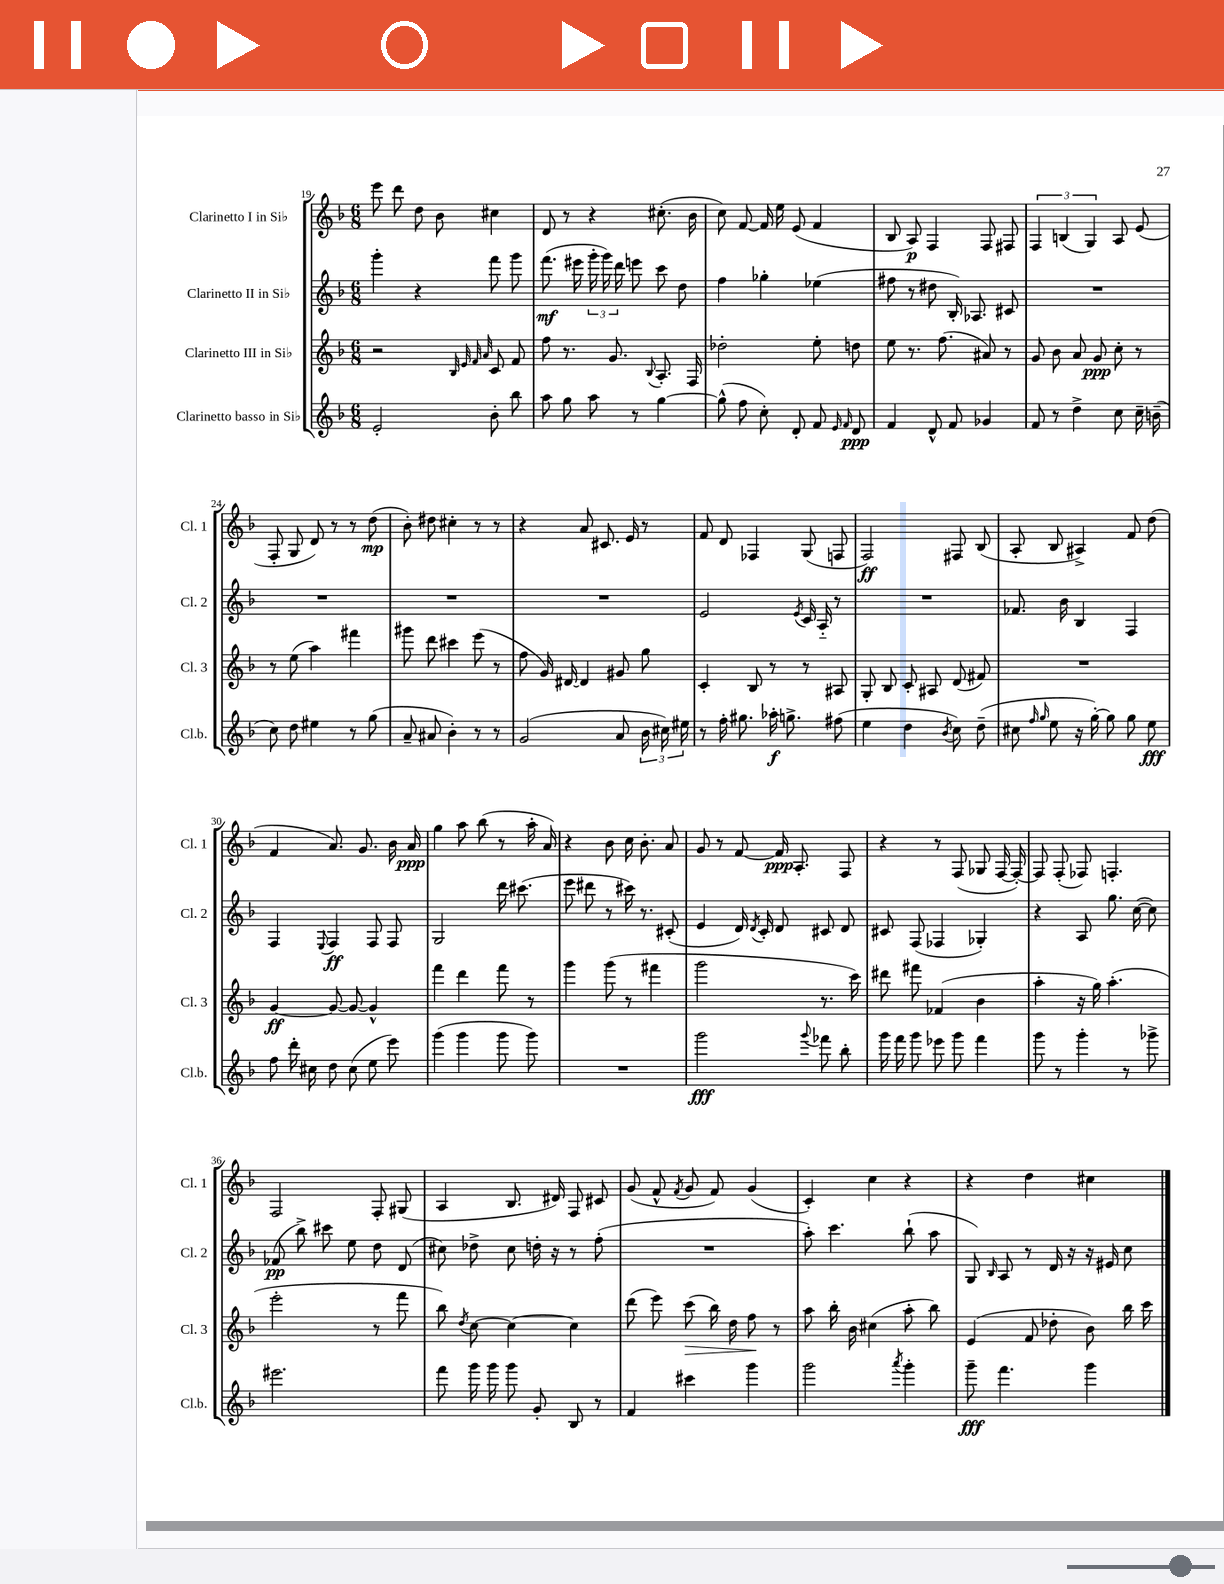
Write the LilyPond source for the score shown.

<<
\new StaffGroup <<
\new Staff = "s0" \with { instrumentName = "Clarinetto I in Sib" shortInstrumentName = "Cl. 1" } {
    \clef treble \key f \major \numericTimeSignature \time 6/8
    \autoBeamOff e'''8 d'''8 d''8 bes'8 cis''4 |
    d'8 r8 r4 cis''8.-.( bes'16 |
    c''8) f'8~ f'16 e''16 e'8( f'4 |
    bes8 a8\p) f4 f8 fis8 |
    \tuplet 3/2 { f4 b4( g4) } a8 e'8( |
    f8-. g8 d'8) r8 r8 d''8\mp( |
    bes'8-.) dis''8 cis''4-. r8 r8 |
    r4 a'8 cis'8. e'16 r8 |
    f'8 d'8 fes4 g8( f8 |
    f2\ff) fis8 bes8( |
    a8-. bes8 ais4->) f'8 d''8( |
    f'4 a'8.) g'8. bes'16 a'16\ppp |
    g''4 a''8 bes''8( r8 a''16-. a'16) |
    r4 bes'8 c''16 bes'8.-. a'8 |
    g'8 r8 f'8~ f'16\ppp a8.-. f8 |
    r4 r8 f8( ges8 f16~ f16~-.) |
    f8 f8-.( fes8) f4.-. |
    f2 f8-. gis8( |
    a4 bes8. dis'16) f8 cis'8 |
    g'8( f'8-^ \acciaccatura { f'8 } g'8 f'8) g'4( |
    c'4-.) c''4 r4 |
    r4 d''4 cis''4 \bar "|." |
}
\new Staff = "s1" \with { instrumentName = "Clarinetto II in Sib" shortInstrumentName = "Cl. 2" } {
    \clef treble \key f \major \numericTimeSignature \time 6/8
    \autoBeamOff g'''4-. r4 f'''8 g'''8 |
    f'''8.\mf( eis'''16 \tuplet 3/2 { g'''16-. g'''16) d'''16 } e'''8 c'''8 d''8 |
    f''4 ges''4-. ees''4( |
    fis''8 r8 dis''8 bes16-.) aes8. cis'8 |
    R2. |
    R2. |
    R2. |
    R2. |
    e'2 \acciaccatura { e'8 } c'16 a16-_ r8 |
    R2. |
    fes'8. bes'16 bes4 f4 |
    f4 \appoggiatura { e8 } f4\ff f8 f8 |
    g2 d'''16 cis'''8.( |
    e'''8 dis'''8 r8 cis'''16) r8. cis'8-.( |
    e'4 d'16) \acciaccatura { d'8 } c'16-. d'8 cis'8 d'8 |
    cis'8 f8( fes4 ges4-.) |
    r4 a8 g''8. c''16~( c''8) |
    fes'8\pp( bes''8->) cis'''8 e''8 d''8 d'8( |
    cis''8) des''8-> cis''8 d''16-. r16 r8 f''8-.( |
    R2. |
    a''8-.) c'''4. bes''8-!( a''8 |
    g8) \grace { bes16 } a8 r8 d'16 r16 r16 eis'16 c''8 \bar "|." |
}
\new Staff = "s2" \with { instrumentName = "Clarinetto III in Sib" shortInstrumentName = "Cl. 3" } {
    \clef treble \key f \major \numericTimeSignature \time 6/8
    \autoBeamOff r2 \grace { bes32 e'32 f'32 a'32 } c'8 f'8 |
    f''8 r8. g'8. \appoggiatura { bes8 } a8.-. f16 |
    des''2-. e''8-. d''8 |
    e''8 r8. f''8.( ais'8) r8 |
    g'8 bes'8 a'8 g'8\ppp c''8-. r8 |
    r8 e''8( a''4) fis'''4 |
    gis'''8 d'''8 cis'''4 e'''8( r8 |
    f''8 g'16) dis'16~ dis'4 gis'8 g''8 |
    c'4-. bes8 r8 r8 ais8 |
    g8-. bes8 c'8-. ais8 d'8( fis'8) |
    R2. |
    g'4~\ff g'8~ g'8~ g'4-^ |
    f'''4 d'''4 f'''8 r8 |
    g'''4 g'''8( r8 fis'''4 |
    g'''2 r8. c'''16) |
    dis'''8 fis'''8 fes'4( bes'4 |
    a''4-. r16 g''16) a''4.-.( |
    e'''2-. r8 f'''8 |
    bes''8) \acciaccatura { d''8 } c''8~ c''4~ c''4 |
    d'''8( e'''8) c'''8\>( bes''16) d''16 f''8\! r8 |
    a''8 bes''16-. bes'16 cis''4( a''8-. bes''8) |
    e'4( f'8 des''8-. bes'8) bes''16 c'''16 \bar "|." |
}
\new Staff = "s3" \with { instrumentName = "Clarinetto basso in Sib" shortInstrumentName = "Cl.b." } {
    \clef treble \key f \major \numericTimeSignature \time 6/8
    \autoBeamOff e'2-. bes'8-. bes''8 |
    a''8 g''8 a''8 r8 g''4~ |
    g''8-^( f''8 c''8-.) d'8-. f'8 \grace { e'16 f'16 } d'8\ppp |
    f'4 d'8-^ f'8 ges'4 |
    f'8 r8 d''4-> c''8 c''16-- b'16--( |
    c''8) d''8 eis''4 r8 g''8( |
    a'8-- ais'8 bes'4-.) r8 r8 |
    g'2( a'8 \tuplet 3/2 { bes'16 cis''16) eis''16 } |
    r8 f''16-. gis''8. aes''16-.\f g''8.-> fis''8( |
    e''4 d''4 \acciaccatura { bes'8 } c''8) d''8--( |
    cis''8 \grace { f''16 g''16 } e''8 r16 g''16~-.) g''8 g''8 e''8\fff |
    f''8 d'''16-. cis''16 d''8 cis''8( e''8 e'''8) |
    g'''4( g'''4 g'''8 g'''8) |
    R2. |
    g'''2\fff \appoggiatura { g'''8 } fes'''8 bes''8-. |
    g'''16 f'''16 g'''8 ees'''8 g'''8 f'''4 |
    g'''8 r8 g'''4-. r8 ges'''8-> |
    eis'''2. |
    f'''8 g'''16 g'''16 g'''8 g'8-. bes8 r8 |
    f'4 cis'''4 g'''4 |
    g'''2 \acciaccatura { a'''8 } g'''4-. |
    g'''8--\fff f'''4. g'''4 \bar "|." |
}
>>
>>
\layout { \context { \Score currentBarNumber = #19 } }
